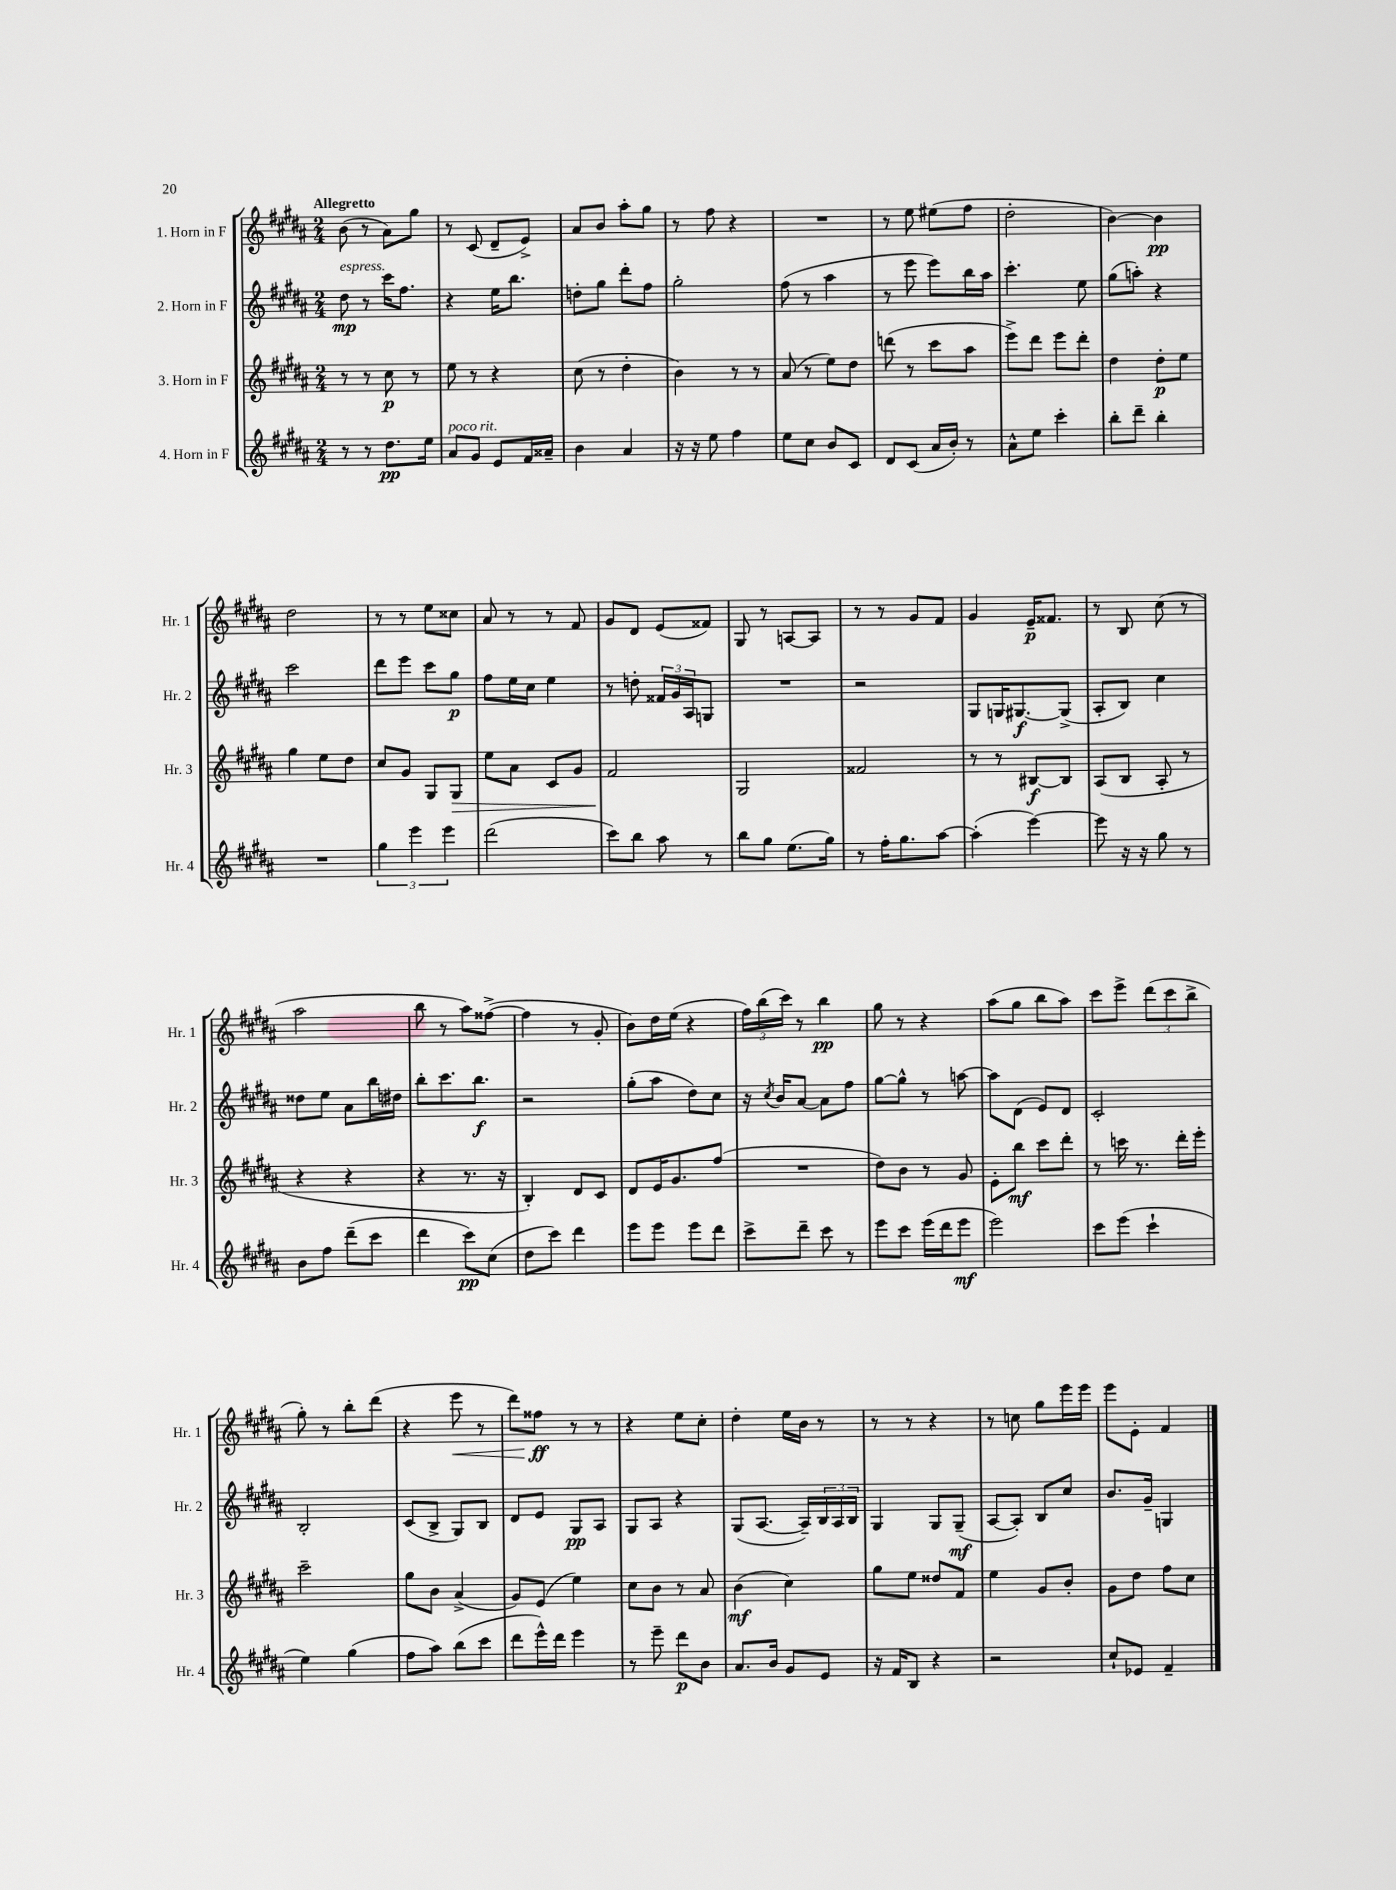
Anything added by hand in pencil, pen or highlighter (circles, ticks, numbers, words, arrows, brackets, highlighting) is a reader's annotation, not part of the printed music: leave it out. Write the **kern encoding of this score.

**kern	**dynam	**kern	**dynam	**kern	**dynam	**kern	**dynam
*part4	*part4	*part3	*part3	*part2	*part2	*part1	*part1
*staff4	*staff4	*staff3	*staff3	*staff2	*staff2	*staff1	*staff1
*I"4. Horn in F	*	*I"3. Horn in F	*	*I"2. Horn in F	*	*I"1. Horn in F	*
*I'Hr. 4	*	*I'Hr. 3	*	*I'Hr. 2	*	*I'Hr. 1	*
*clefG2	*	*clefG2	*	*clefG2	*	*clefG2	*
*k[f#c#g#d#a#]	*	*k[f#c#g#d#a#]	*	*k[f#c#g#d#a#]	*	*k[f#c#g#d#a#]	*
*M2/4	*	*M2/4	*	*M2/4	*	*M2/4	*
=1	=1	=1	=1	=1	=1	=1	=1
!	!	!	!	!	!	!LO:TX:a:B:t=Allegretto	!
!	!	!	!	!LO:TX:a:i:t=espress.	!	!	!
8r	.	8r	.	8dd#\	mp	(8b\	.
8r	.	8r	.	8r	.	8r	.
8.dd#\L	pp	8cc#\	p	16ccc#\KL	.	8a#\L)	.
.	.	.	.	8.ff#\J	.	.	.
.	.	8r	.	.	.	8gg#\J	.
16ee\Jk	.	.	.	.	.	.	.
=2	=2	=2	=2	=2	=2	=2	=2
!LO:TX:a:i:t=poco rit.	!	!	!	!	!	!	!
8a#/L	.	8ee\	.	4r	.	8r	.
8g#/J	.	8r	.	.	.	(8c#/	.
8e/L	.	4r	.	16ee\KL	.	8d#~/L	.
.	.	.	.	8.bb\J	.	.	.
16f#/L	.	.	.	.	.	8e^/J)	.
16a##X~/JJ	.	.	.	.	.	.	.
=3	=3	=3	=3	=3	=3	=3	=3
4b\	.	(8cc#\	.	8ddn'\L	.	8a#/L	.
.	.	8r	.	8gg#\J	.	8b/J	.
4a#/	.	4dd#'\	.	8ddd#'\L	.	8aa#'\L	.
.	.	.	.	8ff#\J	.	8gg#\J	.
=4	=4	=4	=4	=4	=4	=4	=4
16r	.	4b\)	.	2gg#'\	.	8r	.
16r	.	.	.	.	.	.	.
8ee\	.	.	.	.	.	8ff#\	.
4ff#\	.	8r	.	.	.	4r	.
.	.	8r	.	.	.	.	.
=5	=5	=5	=5	=5	=5	=5	=5
8ee\L	.	(8a#/	.	(8ff#\	.	2r	.
8cc#\J	.	8r	.	8r	.	.	.
8b/L	.	8ee\L)	.	4aa#\	.	.	.
8c#/J	.	8dd#\J	.	.	.	.	.
=6	=6	=6	=6	=6	=6	=6	=6
8d#/L	.	(8dddn\	.	8r	.	8r	.
(8c#/J	.	8r	.	8eee\	.	8ee\	.
16a#/LL	.	8ccc#\L	.	8eee\L)	.	(8ee#X\L	.
16b'/JJ)	.	.	.	.	.	.	.
8r	.	8aa#\J	.	16bb\L	.	8ff#\J	.
.	.	.	.	16aa#\JJ	.	.	.
=7	=7	=7	=7	=7	=7	=7	=7
8a#^^\L	.	8eee^\L)	.	4.ccc#'\	.	2dd#'\	.
8ee\J	.	8ddd#\J	.	.	.	.	.
4ccc#'\	.	8eee\L	.	.	.	.	.
.	.	8ddd#'\J	.	8ee\	.	.	.
=8	=8	=8	=8	=8	=8	=8	=8
8bb'\L	.	4dd#\	.	(8gg#\L	.	[4b\)	.
8ddd#~\J	.	.	.	8aan'\J)	.	.	.
4bb'\	.	8dd#'\L	p	4r	.	4b\]	pp
.	.	8ee\J	.	.	.	.	.
!!LO:LB:g=z
=9	=9	=9	=9	=9	=9	=9	=9
2r	.	4gg#\	.	2ccc#\	.	2dd#\	.
.	.	8ee\L	.	.	.	.	.
.	.	8dd#\J	.	.	.	.	.
=10	=10	=10	=10	=10	=10	=10	=10
6gg#\	.	8cc#/L	.	8ddd#\L	.	8r	.
.	.	8g#/J	.	8eee\J	.	8r	.
6eee\	.	.	.	.	.	.	.
.	.	8G#/L	.	8ccc#\L	.	8ee\L	.
6eee\	.	.	.	.	.	.	.
!	!	!	!LO:HP:b	!	!	!	!
.	.	8G#/J	>	8gg#\J	p	8cc##X\J	.
=11	=11	=11	=11	=11	=11	=11	=11
(2ddd#\	.	8ee\L	.	8ff#\L	.	8a#/	.
.	.	8a#\J	.	16ee\L	.	8r	.
.	.	.	.	16cc#\JJ	.	.	.
.	.	8c#/L	.	4ee\	.	8r	.
.	.	8g#/J	.	.	.	8f#/	.
=12	=12	=12	=12	=12	=12	=12	=12
8ccc#\L)	.	2f#/	.	8r	.	8g#/L	.
8bb\J	.	.	.	8ddn'\	.	8d#/J	.
8aa#\	.	.	.	24f##X/LL	.	(8e/L	.
.	.	.	.	24g#/	.	.	.
.	.	.	.	24A#/J	.	.	.
8r	.	.	.	8Gn/J	.	8f##X/J)	.
.	.	.	]	.	.	.	.
=13	=13	=13	=13	=13	=13	=13	=13
8bb\L	.	2G#/	.	2r	.	8G#/	.
8gg#\J	.	.	.	.	.	8r	.
(8.ee\L	.	.	.	.	.	[8An/L	.
.	.	.	.	.	.	8A/J]	.
16gg#\Jk)	.	.	.	.	.	.	.
=14	=14	=14	=14	=14	=14	=14	=14
8r	.	2f##X/	.	2r	.	8r	.
16ff#'\KL	.	.	.	.	.	8r	.
8.gg#\	.	.	.	.	.	.	.
.	.	.	.	.	.	8g#/L	.
[8aa#\J	.	.	.	.	.	8f#/J	.
=15	=15	=15	=15	=15	=15	=15	=15
(4aa#'\]	.	8r	.	8G#/L	.	4g#/	.
.	.	8r	.	16Gn/K	.	.	.
.	.	.	.	[8.G#X/	f	.	.
[4eee\)	.	[8B#X/L	f	.	.	16e~/KL	p
.	.	.	.	.	.	8.f##X/J	.
.	.	8B#/J]	.	(8G#^/J]	.	.	.
=16	=16	=16	=16	=16	=16	=16	=16
8eee\]	.	(8A#/L	.	8A#'/L	.	8r	.
16r	.	8B/J	.	8B/J)	.	8B/	.
16r	.	.	.	.	.	.	.
8gg#\	.	8A#'/	.	4cc#\	.	(8cc#\	.
8r	.	8r	.	.	.	8r	.
!!LO:LB:g=z
=17	=17	=17	=17	=17	=17	=17	=17
8b\L	.	4r	.	8dd##X\L	.	2aa#\	.
8ff#\J	.	.	.	8ee\J	.	.	.
(8ddd#~\L	.	4r	.	8a#\L	.	.	.
8ccc#\J	.	.	.	16bb\L	.	.	.
.	.	.	.	16dd#X\JJ	.	.	.
=18	=18	=18	=18	=18	=18	=18	=18
4ddd#\	.	4r	.	8bb'\L	.	8bb\	.
.	.	.	.	8.ccc#\	.	8r	.
8ccc#\L)	pp	8.r	.	.	.	8aa#\L)	.
.	.	.	.	8.bb\J	f	.	.
(8cc#\J	.	.	.	.	.	([8ff##X^\J	.
.	.	16r	.	.	.	.	.
=19	=19	=19	=19	=19	=19	=19	=19
8dd#\L	.	4B'/)	.	2r	.	4ff##\]	.
8ccc#\J)	.	.	.	.	.	.	.
4ddd#\	.	8d#/L	.	.	.	8r	.
.	.	8c#/J	.	.	.	8g#'/	.
=20	=20	=20	=20	=20	=20	=20	=20
8eee\L	.	8d#/L	.	(8gg#'\L	.	8b\L)	.
8eee\J	.	16e/K	.	8aa#\J	.	16dd#\L	.
.	.	8.g#/	.	.	.	(16ee\JJ	.
8eee\L	.	.	.	8dd#\L)	.	4r	.
8ddd#\J	.	(8ff#/J	.	8cc#\J	.	.	.
=21	=21	=21	=21	=21	=21	=21	=21
8ccc#^\L	.	2r	.	16r	.	24ff#\LL)	.
.	.	.	.	.	.	(24bb\	.
.	.	.	.	8qcc#/	.	.	.
.	.	.	.	16b/KL	.	.	.
.	.	.	.	.	.	24ccc#\JJ)	.
8ddd#~\J	.	.	.	[8a#/J	.	8r	.
8ccc#\	.	.	.	8a#\L]	.	4bb\	pp
8r	.	.	.	8ff#\J	.	.	.
=22	=22	=22	=22	=22	=22	=22	=22
8eee\L	.	8dd#\L)	.	[8gg#\L	.	8gg#\	.
8ccc#\J	.	8b\J	.	8gg#^^\J]	.	8r	.
(16eee\LL	.	8r	.	8r	.	4r	.
16ddd#\J	.	.	.	.	.	.	.
8eee\J	mf	8g#/	.	[8aan\	.	.	.
=23	=23	=23	=23	=23	=23	=23	=23
2eee\)	.	8e'\L	.	8aa\L]	.	(8aa#\L	.
.	.	8bb\J	mf	(8d#\J	.	8gg#\J	.
.	.	8ccc#\L	.	8e/L)	.	8bb\L	.
.	.	8ddd#'\J	.	8d#/J	.	8aa#\J)	.
=24	=24	=24	=24	=24	=24	=24	=24
8ccc#\L	.	8r	.	2c#'/	.	8ccc#\L	.
(8eee\J	.	16cccn\	.	.	.	8eee^\J	.
.	.	8.r	.	.	.	.	.
4ccc#`\	.	.	.	.	.	(12ddd#\L	.
.	.	.	.	.	.	12ccc#\	.
.	.	16ddd#'\LL	.	.	.	.	.
.	.	.	.	.	.	12bb^\J	.
.	.	16eee'\JJ	.	.	.	.	.
!!LO:LB:g=z
=25	=25	=25	=25	=25	=25	=25	=25
4ee\)	.	2ccc#~\	.	2B'/	.	8gg#'\)	.
.	.	.	.	.	.	8r	.
(4gg#\	.	.	.	.	.	8bb'\L	.
.	.	.	.	.	.	(8ddd#\J	.
=26	=26	=26	=26	=26	=26	=26	=26
8ff#\L	.	8gg#\L	.	(8c#/L	.	4r	.
8aa#\J)	.	8b\J	.	8B^/J	.	.	.
!	!	!	!	!	!	!	!LO:HP:b
(8bb\L	.	(4a#^/	.	8G#/L)	.	8eee\	<
8ccc#\J	.	.	.	8B/J	.	8r	.
=27	=27	=27	=27	=27	=27	=27	=27
8ddd#\L	.	8g#/L)	.	8d#/L	.	8ddd#\L)	.
16eee^^\L)	.	(8e/J	.	8e/J	.	8ff##X\J	ff
16ddd#\JJ	.	.	.	.	.	.	.
4eee\	.	4ee\)	.	8G#/L	pp	8r	[
.	.	.	.	8A#/J	.	8r	.
=28	=28	=28	=28	=28	=28	=28	=28
8r	.	8cc#\L	.	8G#/L	.	4r	.
8eee~\	.	8b\J	.	8A#/J	.	.	.
8ddd#\L	p	8r	.	4r	.	8ee\L	.
8b\J	.	8a#/	.	.	.	8cc#'\J	.
=29	=29	=29	=29	=29	=29	=29	=29
8.a#/L	.	(4b\	mf	(8G#/L	.	4dd#'\	.
.	.	.	.	[8.A#/J	.	.	.
16b/Jk	.	.	.	.	.	.	.
8g#/L	.	4cc#\)	.	.	.	16ee\LL	.
.	.	.	.	16A#~/LL])	.	16b\JJ	.
8e/J	.	.	.	24B/	.	8r	.
.	.	.	.	24A#/	.	.	.
.	.	.	.	24B/JJ	.	.	.
=30	=30	=30	=30	=30	=30	=30	=30
16r	.	8gg#\L	.	4G#/	.	8r	.
16f#/KL	.	.	.	.	.	.	.
8B/J	.	8ee\J	.	.	.	8r	.
4r	.	8dd##X/L	.	8G#/L	.	4r	.
.	.	8f#/J	.	(8G#~/J	mf	.	.
=31	=31	=31	=31	=31	=31	=31	=31
2r	.	4ee\	.	[8A#/L	.	8r	.
.	.	.	.	8A#'/J])	.	8ccn\	.
.	.	8g#/L	.	8B/L	.	8gg#\L	.
.	.	8b'/J	.	8cc#/J	.	16eee\L	.
.	.	.	.	.	.	16eee\JJ	.
=32	=32	=32	=32	=32	=32	=32	=32
8cc#`/L	.	8g#\L	.	8.b/L	.	8eee\L	.
8e-X/J	.	8dd#\J	.	.	.	8e'\J	.
.	.	.	.	16g#~/Jk	.	.	.
4f#~/	.	8ff#\L	.	4Gn/	.	4f#/	.
.	.	8cc#\J	.	.	.	.	.
==	==	==	==	==	==	==	==
*-	*-	*-	*-	*-	*-	*-	*-
